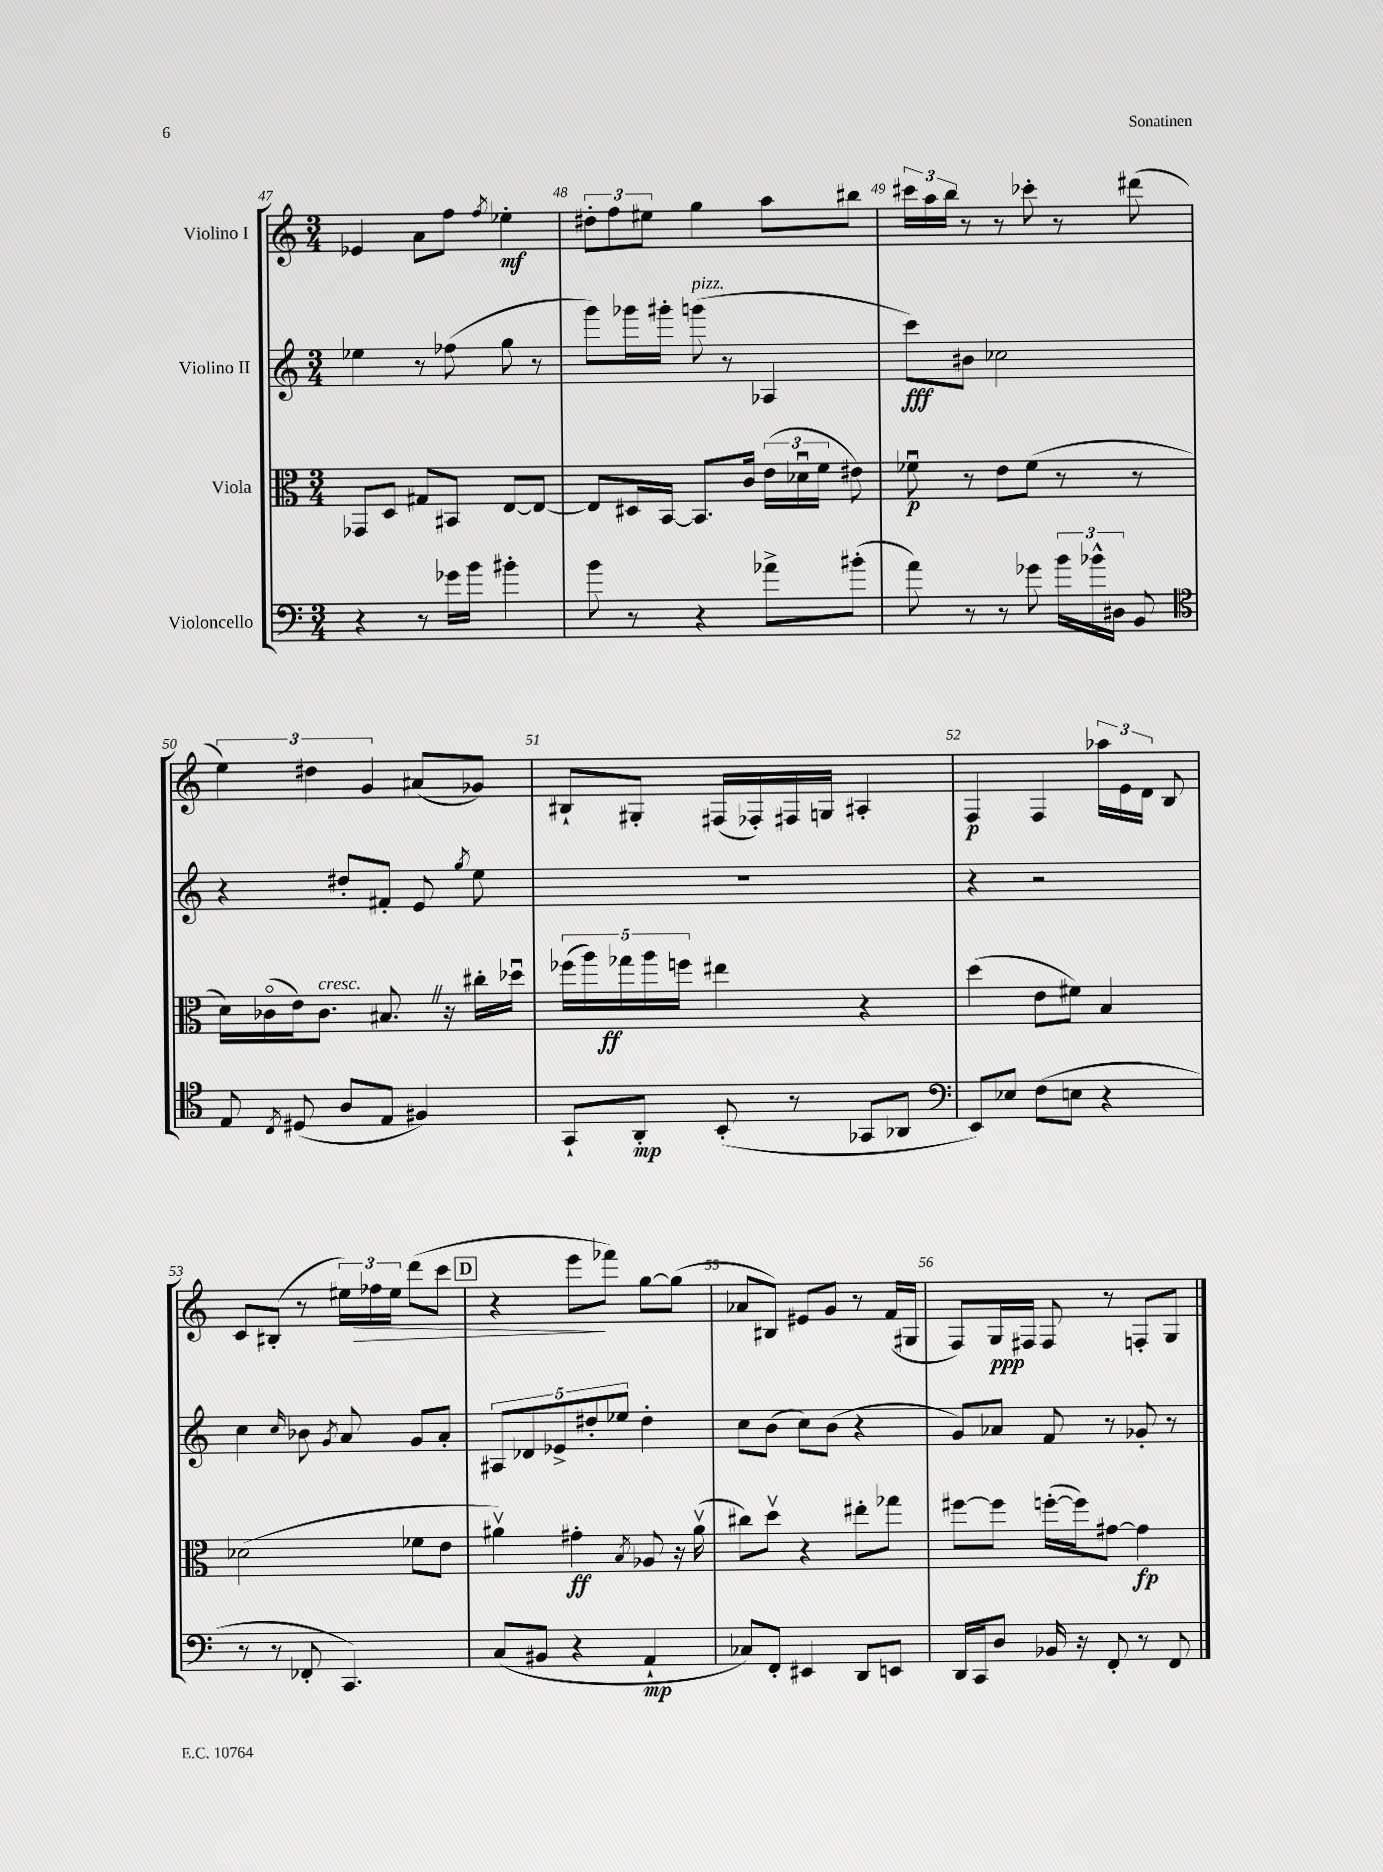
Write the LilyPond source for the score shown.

<<
\new StaffGroup <<
\new Staff = "s0" \with { instrumentName = "Violino I" } {
    \clef treble \key c \major \numericTimeSignature \time 3/4
    \autoBeamOff ees'4 a'8[ f''8] \acciaccatura { f''8 } ees''4-.\mf |
    \tuplet 3/2 { dis''8[-. f''8 eis''8] } g''4 a''8[ bis''8] |
    \tuplet 3/2 { cis'''16[ a''16 b''16] } r8 r8 ces'''8-. r8 dis'''8( |
    \tuplet 3/2 { e''4) dis''4 g'4 } ais'8[( ges'8]) |
    bis8[-! gis8]-. fis16[( fes16-.) fis16 g16] ais4-. |
    f4\p f4 \tuplet 3/2 { aes''16[ e'16 d'16] } b8 |
    c'8[ bis8]-.( r8 \tuplet 3/2 { eis''16[) fes''16\> eis''16] } d'''8[( c'''8] |
    \mark \markup { \box "D" } r4 e'''8[\! fes'''8]) g''8[~ g''8]( |
    aes'8[ bis8]) eis'8[ g'8] r8 f'16[( gis16] |
    f8[) g16\ppp fis16] fis8 r8 f8[-. g8] \bar "|." |
}
\new Staff = "s1" \with { instrumentName = "Violino II" } {
    \clef treble \key c \major \numericTimeSignature \time 3/4
    \autoBeamOff ees''4 r8 fes''8( g''8 r8 |
    g'''8[) ges'''16 gis'''16]-. g'''8^\markup { \italic "pizz." }( r8 aes4 |
    c'''8[\fff) bis'8] ces''2 |
    r4 dis''8[-. fis'8]-. e'8 \acciaccatura { g''8 } e''8 |
    R2. |
    r4 r2 |
    c''4 \grace { c''16 } bes'8 \acciaccatura { g'8 } a'8 g'8[ a'8]-. |
    \mark \markup { \box "D" } \tuplet 5/4 { ais8[ des'8 ees'8-> dis''8-. ees''8] } dis''4-. |
    c''8[ b'8]( c''8[) b'8]( r4 |
    g'8[) aes'8] f'8 r8 ges'8-. r8 \bar "|." |
}
\new Staff = "s2" \with { instrumentName = "Viola" } {
    \clef alto \key c \major \numericTimeSignature \time 3/4
    \autoBeamOff ges,8[ d8] gis8[ bis,8] e8[~ e8]~ |
    e8[ dis16 b,16]~ b,8.[ c'16] \tuplet 3/2 { e'16[( des'16\downbow f'16] } eis'8) |
    fes'8\downbow\p r8 e'8[ fes'8]( r8 r8 |
    d'16[) ces'16\flageolet( e'16) ces'8.]^\markup { \italic "cresc." } bis8. \once \override BreathingSign.text = \markup { \musicglyph "scripts.caesura.straight" } \breathe r16 cis''16[-. des''16]\downbow |
    \tuplet 5/4 { fes''16[( a''16) ges''16\ff a''16 f''16] } eis''4 r4 |
    d''4( e'8[ fis'8]) b4 |
    des'2( fes'8[ e'8] |
    \mark \markup { \box "D" } ais'4\upbow) gis'4-.\ff \acciaccatura { b8 } aes8 r16 ais'16\upbow( |
    cis''8[) d''8]\upbow r4 eis''8[-. ges''8] |
    fis''8[~ fis''8] f''16[~-.( f''16) gis'8]~ gis'4\fp \bar "|." |
}
\new Staff = "s3" \with { instrumentName = "Violoncello" } {
    \clef bass \key c \major \numericTimeSignature \time 3/4
    \autoBeamOff r4 r8 ges'16[ b'16] bis'4-. |
    b'8 r8 r4 aes'8[-> bis'8]-.( |
    a'8) r8 r8 ges'8 \tuplet 3/2 { b'16[ bes'16-^ dis16] } b,8 |
    \clef tenor e8 \acciaccatura { c8 } dis8( a8[ e8] fis4) |
    g,8[-! a,8]-.\mp b,8-.( r8 ges,8[ aes,8] |
    \clef bass e,8[) ees8] f8[( e8] r4 |
    r8 r8 fes,8-. c,4.) |
    \mark \markup { \box "D" } c8[( bis,8] r4 a,4-!\mp |
    ces8[) f,8]-. eis,4 d,8[ e,8] |
    d,16[ c,16 d8] bes,16 r16 f,8-. r8 f,8 \bar "|." |
}
>>
>>
\layout { \context { \Score currentBarNumber = #47 \override BarNumber.break-visibility = ##(#f #t #t) barNumberVisibility = #all-bar-numbers-visible } }
